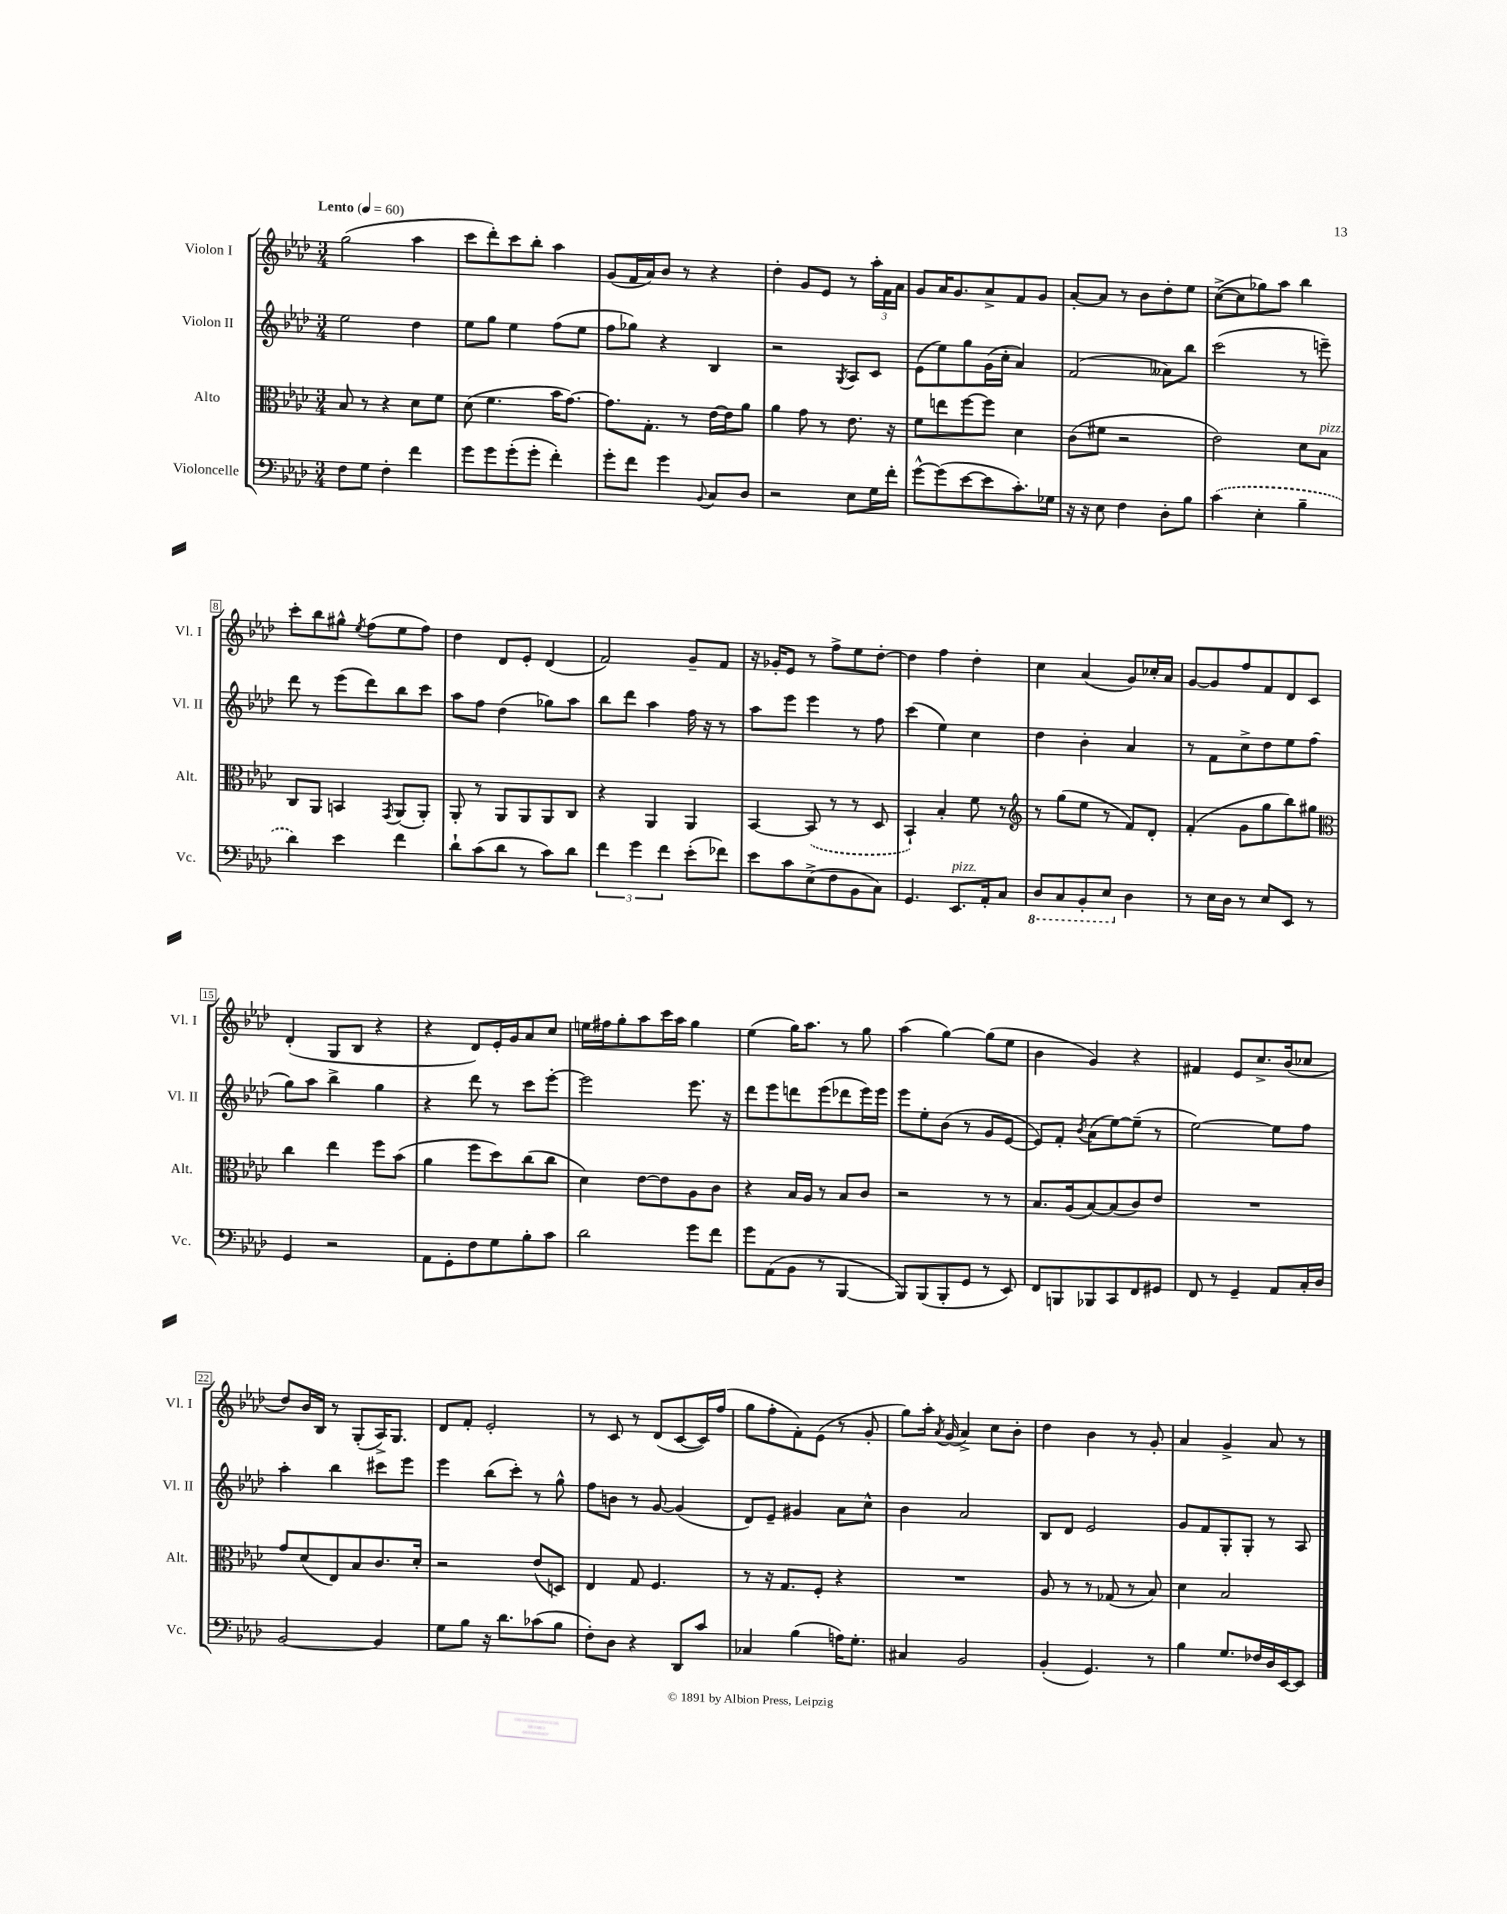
<<
\new StaffGroup <<
\new Staff = "s0" \with { instrumentName = "Violon I" shortInstrumentName = "Vl. I" } {
    \clef treble \key aes \major \numericTimeSignature \time 3/4 \tempo "Lento" 4 = 60
    \autoBeamOff g''2( aes''4 |
    c'''8[ des'''8-.) c'''8 bes''8]-. aes''4 |
    g'8[( f'16 aes'16) bes'8] r8 r4 |
    des''4-. g'8[ ees'8] r8 \tuplet 3/2 { aes''16[-. f'16 aes'16] } |
    g'8[ aes'16 g'8. aes'8-> f'8 g'8] |
    aes'8[~-. aes'8] r8 bes'8[ des''8-. ees''8] |
    c''8[~->( c''8 ges''8) aes''8] bes''4 |
    c'''8[-. bes''8 gis''8]-^ \acciaccatura { ees''8 } f''8[( ees''8 f''8]) |
    des''4 des'8[ ees'8]-. des'4( |
    f'2) g'8[-- f'8] |
    r16 ges'16[-. ees'8] r8 f''8[-> ees''8 des''8]~-. |
    des''4 f''4 des''4-. |
    c''4 aes'4( g'8[) ces''16-. aes'16] |
    g'8[~ g'8 f''8 f'8 des'8 c'8] |
    des'4-.( g8[ bes8] r4 |
    r4 des'8[) ees'16-. g'16 aes'8 c''8] |
    e''16[ fis''16 g''8-. aes''8 c'''16 aes''16] g''4 |
    ees''4( g''16[) aes''8.] r8 g''8 |
    aes''4( g''4~) g''8[( ees''8] |
    bes'4 g'4) r4 |
    fis'4 ees'8[ c''8.-> bes'16( ces''8] |
    des''8[) bes'16 bes16] r8 g8[-.( aes16->) g8.] |
    des'8[ f'8]-. ees'2-. |
    r8 c'8 r8 des'8[( c'8~ c'16) f''16]( |
    g''8[ f''8-. f'8-.) ees'8]( r8 g'8-. |
    g''8[) aes''16]-. \acciaccatura { aes'8 } g'16( aes'4->) c''8[ bes'8]-. |
    des''4 bes'4 r8 g'8-. |
    aes'4 g'4-> aes'8 r8 \bar "|." |
}
\new Staff = "s1" \with { instrumentName = "Violon II" shortInstrumentName = "Vl. II" } {
    \clef treble \key aes \major \numericTimeSignature \time 3/4
    \autoBeamOff ees''2 des''4 |
    ees''8[ g''8] ees''4 f''8[( ees''8] |
    f''8[ ges''8]) r4 bes4 |
    r2 \acciaccatura { g8 } aes8[ c'8] |
    ees'8[( ees''8) g''8 g'16( c''16]-. aes'4) |
    f'2( aeses'8[) bes''8] |
    c'''2( r8 e'''8--) |
    des'''8 r8 ees'''8[( des'''8) bes''8 c'''8] |
    aes''8[ f''8] des''4( ges''8[) aes''8] |
    bes''8[ des'''8] aes''4 f''16 r16 r8 |
    aes''8[ ees'''8] ees'''4 r8 f''8 |
    c'''4( ees''4) c''4 |
    des''4 bes'4-. aes'4 |
    r8 f'8[ c''8-> des''8 ees''8 f''8]( |
    g''8[) aes''8] bes''4-> g''4 |
    r4 des'''8 r8 c'''8[ ees'''8]~-. |
    ees'''2 ees'''8. r16 |
    des'''8[ ees'''8 d'''8 ees'''8( des'''8 ees'''16) ees'''16] |
    ees'''8[ ees''8-. bes'8]( r8 g'8[ ees'8]~ |
    ees'8[) f'8]-. \acciaccatura { bes'8 } aes'8[( ees''8~) ees''8]--( r8 |
    ees''2~) ees''8[ f''8] |
    aes''4-. bes''4 cis'''8[ ees'''8] |
    ees'''4 bes''8[( c'''8]-.) r8 g''8-^ |
    f''8[ b'8] r8 g'8~ g'4( |
    des'8[) ees'8]-- gis'4 aes'8[ c''8]-^ |
    bes'4 aes'2 |
    bes8[ des'8] ees'2 |
    g'8[ f'8 g8-. g8]-. r8 aes8 \bar "|." |
}
\new Staff = "s2" \with { instrumentName = "Alto" shortInstrumentName = "Alt." } {
    \clef alto \key aes \major \numericTimeSignature \time 3/4
    \autoBeamOff bes8 r8 r4 des'8[ f'8] |
    des'8( f'4. bes'16[ g'8.]~) |
    g'8.[ g8.]-. r8 ees'16[~ ees'16 aes'8] |
    aes'4 g'8 r8 ees'8. r16 |
    f'8[ e''8 f''8~ f''8] des'4 |
    c'8[( fis'8] r2 |
    ees'2) des'8[ bes8]^\markup { \italic "pizz." } |
    c8[ aes,8] b,4 \acciaccatura { g,8 } aes,8[( aes,8]-.) |
    aes,8-. r8 aes,8[ aes,8 aes,8 c8] |
    r4 aes,4 aes,4 |
    bes,4~ \once \slurDashed bes,8( r8 r8 des8 |
    bes,4-!) bes4-. f'8 r8 |
    \clef treble r8 g''8[( ees''8] r8 f'8[) des'8]-. |
    f'4-.( g'8[ g''8 bes''8) gis''8] |
    \clef alto c''4 ees''4 f''8[ bes'8]( |
    aes'4 f''8[ des''8) c''8( c''8] |
    des'4) ees'8[~ ees'8 aes8 c'8] |
    r4 bes16[ aes16] r8 bes8[ c'8] |
    r2 r8 r8 |
    bes8.[ aes16( bes8~) bes8( c'8) ees'8] |
    R2. |
    g'8[ des'8( ees8) bes8 c'8. des'16]-. |
    r2 ees'8[( d8]) |
    ees4 g8 f4. |
    r8 r16 g8.[ f8]-. r4 |
    R2. |
    aes8 r8 r8 ges8( r8 bes8) |
    des'4 bes2 \bar "|." |
}
\new Staff = "s3" \with { instrumentName = "Violoncelle" shortInstrumentName = "Vc." } {
    \clef bass \key aes \major \numericTimeSignature \time 3/4
    \autoBeamOff f8[ g8] f4-. f'4 |
    g'8[ g'8 g'8-.( g'8]-. f'4-.) |
    g'8[-. f'8] g'4 \appoggiatura { bes,8 } c8[ des8] |
    r2 ees8[ g16 f'16]-. |
    g'8[~-^ g'8( ees'8~ ees'8 c'8.-.) ges16] |
    r16 r16 ees8 f4 des8[-. bes8] |
    \once \slurDashed c'4( ees4-. bes4-- |
    des'4) ees'4 f'4 |
    des'8[-! c'8( des'8] r8 c'8[) des'8] |
    \tuplet 3/2 { f'4 g'4 f'4 } ees'8[-.( fes'8]) |
    ees'8[ c'8 ees8->( f8 bes,8 c8]) |
    g,4. ees,8.[^\markup { \italic "pizz." } aes,16-. c8] |
    \ottava #-1 des,8[ c,8 bes,,8-. ees,8] \ottava #0 des4 |
    r8 ees16[ des16] r8 ees8[ ees,8] r8 |
    g,4 r2 |
    aes,8[ g,8-. f8 g8 bes8-. c'8] |
    des'2 g'8[ f'8] |
    g'8[ aes,8( bes,8] r8 bes,,4~ |
    bes,,8[) bes,,8( bes,,8-. g,8] r8 ees,8) |
    f,8[ b,,8 bes,,8 c,8 f,8 gis,8] |
    f,8 r8 g,4-- aes,8[ c16-. des16] |
    bes,2~ bes,4 |
    g8[ bes8] r16 des'8.[ ces'8( bes8] |
    f8[-.) des8] r4 des,8[ c'8] |
    ces4 bes4( a16[) g8.]-. |
    cis4 bes,2 |
    bes,4-.( g,4.) r8 |
    bes4 g8.[ fes16 des16 ees,16~ ees,8] \bar "|." |
}
>>
>>
\layout { \context { \Score \override BarNumber.stencil = #(make-stencil-boxer 0.1 0.3 ly:text-interface::print) } }
